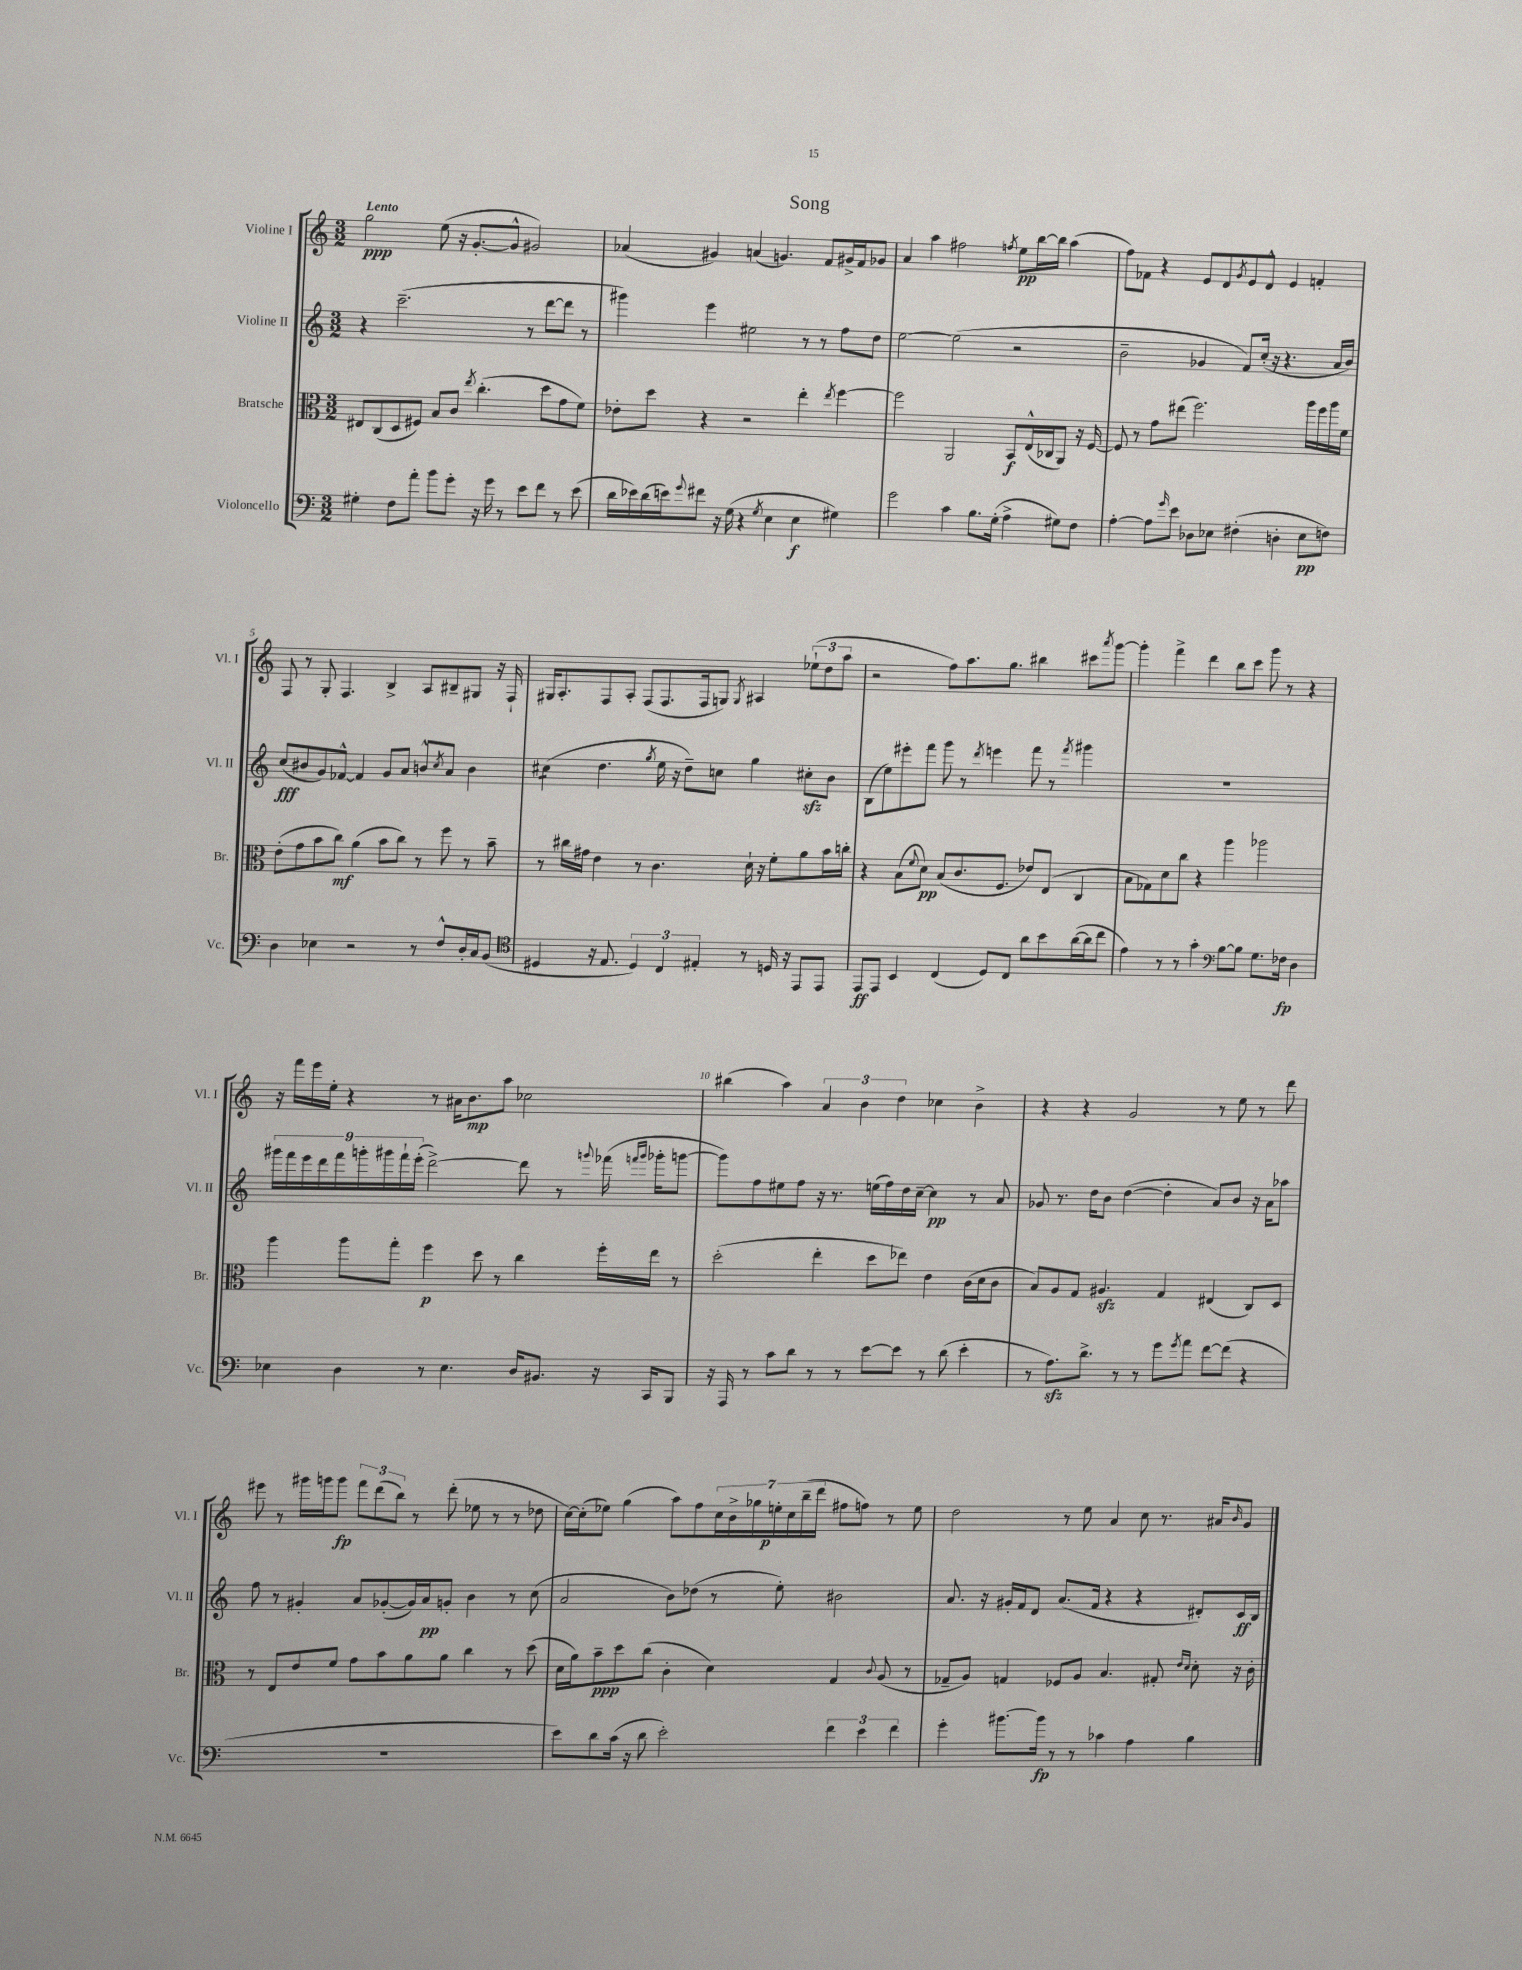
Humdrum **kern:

**kern	**kern	**kern	**kern
*staff4	*staff3	*staff2	*staff1
*clefF4	*clefC3	*clefG2	*clefG2
*k[]	*k[]	*k[]	*k[]
*M3/2	*M3/2	*M3/2	*M3/2
4G#'	8E#	4r	2gg
.	(8C	.	.
8F	8D	(2.ccc~	.
8a'	8F#)	.	.
8b	8B	.	(8ee
8g'	8c	.	16r
.	.	.	[8.g'
.	8qee	.	.
16r	(4.cc'	.	.
16g	.	.	.
8r	.	.	8g^^]
8e	.	8r	2g#)
8f	8dd	[8ddd	.
8r	8g	8ddd]	.
(8e	8f)	8r	.
=	=	=	=
16d	8e-'	4ggg#)	(4a-
16e-)	.	.	.
(16d	8dd	.	.
16e)	.	.	.
8qqg	.	.	.
8f#	4r	4eee	4g#)
16r	.	.	.
(16G	.	.	.
4r	2r	2ee#	(4a
8qG	.	.	.
4E	.	.	4.g)
4E	4ee'	8r	.
.	.	8r	8f
.	8qee	.	.
4G#)	[4ff	8ff	16g#^
.	.	.	16f
.	.	8dd	8g-
=	=	=	=
2g	2ff]	[2ee	4a
.	.	.	4aa
4c	2AA	(2ee]	2ff#
8.B	.	.	.
(16G'	.	.	.
.	.	.	8qff
4A^	8BB	2r	8ee
.	(16E^^	.	[16bb
.	16C-	.	16bb]
8G#)	8AA)	.	(4aa
8F	16r	.	.
.	[16F	.	.
=	=	=	=
[4A'	8F]	2b~	8ff)
.	8r	.	8f-
8A]	8g	.	4r
16qqg	.	.	.
8e	(8ee#	.	.
8D-	2.ff)	4g-	8e
8E-	.	.	8d
.	.	.	8qg
(4F#'	.	8f)	8e
.	.	(16cc'	8d^^
.	.	16r	.
4D'	.	4.r	4e
8E-	16aa	.	4f'
.	16ff	.	.
8F)	16aa	16a	.
.	16f	16b)	.
=	=	=	=
4D	(8e'	(8cc	8F
.	8g	8b#	8r
4E-	8b	8g)	8G'
.	8cc)	[8f-^^	4.F
2r	(4a	4f-]	.
.	8b	8g	4B^
.	8cc)	8a	.
8r	8r	8b^^	8A
.	.	8qcc	.
8F^^	8ff	8a	8B#~
16D'	8r	4b	8G#
16C	.	.	.
(8BB	8b~	.	16r
.	.	.	16F`
=	=	=	=
*clefC4	*	*	*
4D#	8r	(4cc#	16G#
.	.	.	8.A'
.	16cc#	.	.
.	16g#	.	.
16r	4e	4.dd	8F
8.E	.	.	.
.	.	.	8A'
6D#)	8r	.	(8F
.	.	8qgg	.
.	4.c	16ee	8.F
6C	.	.	.
.	.	16r	.
.	.	8dd~)	.
.	.	.	16F
6E#'	.	.	.
.	.	8cc	8G)
.	.	.	8qG
8r	16d`	4gg	4A#
.	16r	.	.
16D	8f'	.	.
16r	.	.	.
8EE	8a	8cc#'	(12ee-`
.	.	.	12dd
8EE	16b	8b	.
.	.	.	12aa
.	16cc'	.	.
=	=	=	=
8EE	4r	(8B	2r
8EE	.	8ee)	.
4BB	(8B	8eee#'	.
.	8qqf	.	.
.	8d)	8fff	.
(4C	(8B	8ggg	8ff)
.	8.c	8r	8.aa
.	.	8qddd	.
8D)	.	4eee	.
.	8.F	.	8.gg
8C	.	.	.
8a	8e-)	8fff	4bb#
8b	(8E	8r	.
.	.	8qfff	.
([16a	4C	4ggg#	8ccc#
16a]	.	.	.
.	.	.	8qaaa
8cc	.	.	[8ggg
=	=	=	=
4e)	8B	1.r	4ggg']
.	8G-)	.	.
8r	8d	.	4fff^
8r	8cc	.	.
4g'	4r	.	4ddd
*clefF4	*	*	*
[8B	4aa	.	8bb
8B]	.	.	8ccc
8.G	2aa-	.	8ggg
.	.	.	8r
16F-	.	.	.
4D	.	.	4r
=	=	=	=
4E-	4aa	18ggg#	16r
.	.	18fff	.
.	.	.	16fff
.	.	18eee	.
.	.	.	16eee
.	.	18ddd	.
.	.	.	16ee'
.	.	18fff	.
4D	8aa	.	4r
.	.	18ggg'	.
.	.	18ggg#	.
.	8gg'	.	.
.	.	18fff`	.
.	.	(18eee'	.
8r	4ff	[2ddd^)	8r
4.E-	.	.	16a#
.	.	.	8.b
.	8dd	.	.
.	8r	.	8aa
16D	4cc	8ddd]	2cc-
8.BB#	.	.	.
.	.	8r	.
.	.	8qqggg	.
16r	16ff'	(16fff-	.
.	.	16qqfff	.
.	.	16qqggg	.
16CC	16ee	16ggg-'	.
8BBB	8r	[8ggg	.
=	=	=	=
16r	(2dd'	8ggg])	(4bb#
16AAA	.	.	.
8r	.	8ff	.
8c	.	8ee#	4aa)
8d	.	8ff	.
8r	4ee'	16r	6a
.	.	8.r	.
8r	.	.	.
.	.	.	6b
[8e	8dd	(16ee	.
.	.	16ff)	.
.	.	.	6dd
8e]	8ee-)	16dd	.
.	.	[16cc~	.
8r	4e	4cc]	4cc-
(8d	.	.	.
4e'	(16c	8r	4b^
.	16d	.	.
.	8c	8a	.
=	=	=	=
8r	8B)	8g-	4r
8.A)	8A	8.r	.
.	8G	.	4r
8.d^	.	16dd	.
.	4.A#	8b	.
8r	.	([4dd	2g
8r	.	.	.
8g	4G	4dd']	.
8qg	.	.	.
8a	.	.	.
[8f	(4E#	8a)	8r
(8f]	.	8b	8ee
4r	8C)	16r	8r
.	.	16a	.
.	8D	8aa-	8ddd
=	=	=	=
1.r	8r	8ff	8eee#
.	8E	8r	8r
.	8e	4g#'	16ggg#
.	.	.	16ggg
.	8f	.	8ggg
.	8g	8a	12fff
.	.	.	(12ddd
.	8b	([8g-'	.
.	.	.	12bb)
.	8a	16g-])	8r
.	.	16a	.
.	8a	8g'	(8ddd'
.	4cc	4b	8ee-
.	.	.	8r
.	8r	8r	8r
.	(8dd	(8cc	8dd-
=	=	=	=
8e)	16d	2a	[16cc)
.	16a)	.	(16cc']
8d	8b~	.	8ee-)
(16c	8dd	.	(4gg
16r	.	.	.
8d	(8cc	.	.
2e')	4c'	8b)	8aa)
.	.	(8dd-	8ff
.	4d)	8r	28cc
.	.	.	28b^
.	.	.	28gg-
.	.	.	28ee'
.	.	8ee')	.
.	.	.	28cc
.	.	.	(28bb~
.	.	.	28ddd
6f	4G	2b#	8ff#
.	.	.	8ff)
6e	.	.	.
.	8qqc	.	.
.	(8A	.	8r
6f	.	.	.
.	8r	.	8ee
=	=	=	=
4g'	8G-~	8.a	2dd
.	8A)	.	.
.	.	16r	.
[8.b#	4G	16g#'	.
.	.	16f	.
.	.	8d	.
16b#]	.	.	.
8r	8F-	(8.a	8r
8r	8A	.	8ee
.	.	16f	.
4c-	4.B	4r	4a
4A	.	4r	8cc
.	8G#'	.	8.r
.	16qqe	.	.
.	16qqd	.	.
4B	8d'	8d#')	.
.	.	.	16a#
.	.	.	16qqb
.	16r	16c	8g
.	16c'	16B	.
==	==	==	==
*-	*-	*-	*-
